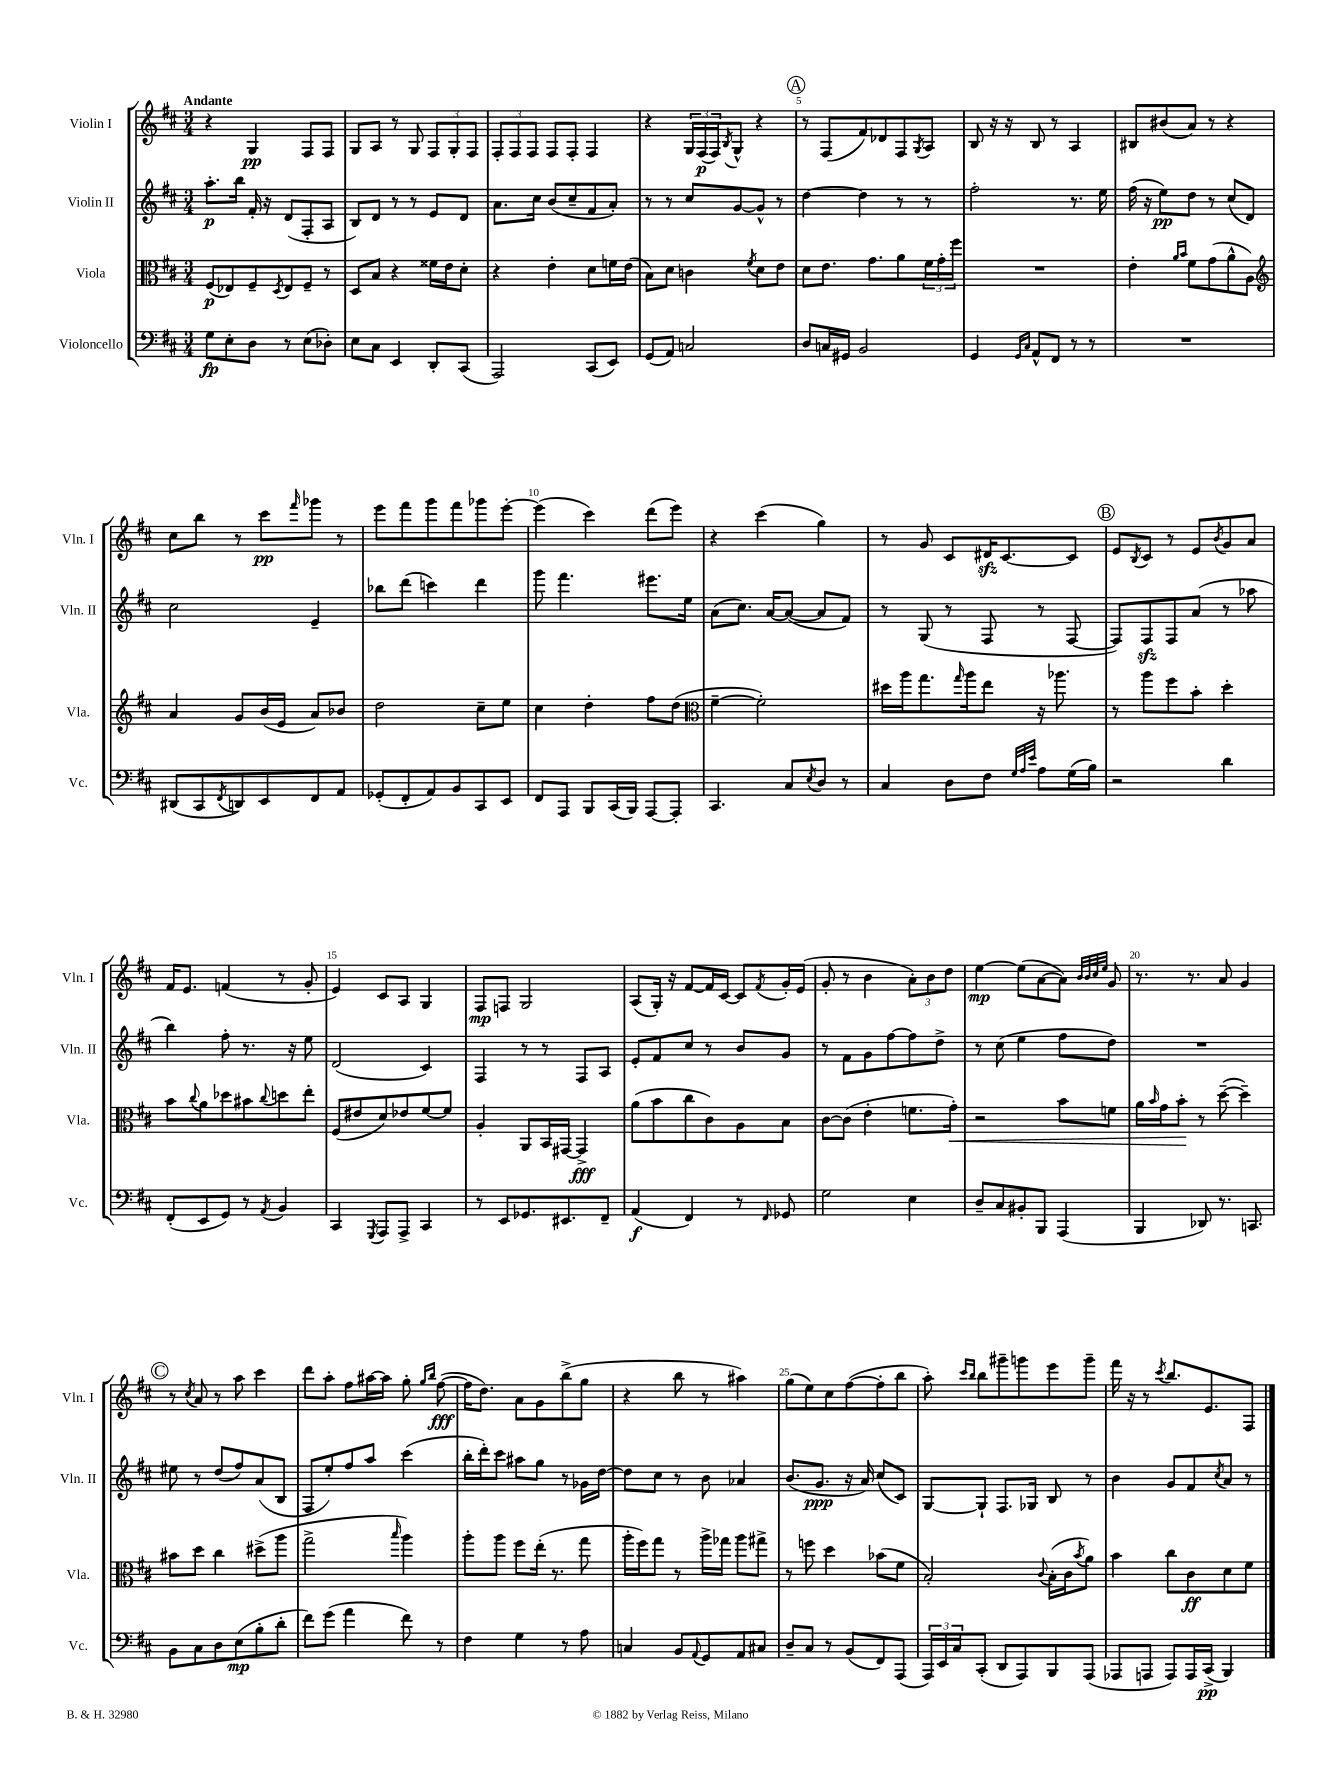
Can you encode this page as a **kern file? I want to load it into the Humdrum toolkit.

**kern	**kern	**kern	**kern
*staff4	*staff3	*staff2	*staff1
*clefF4	*clefC3	*clefG2	*clefG2
*k[f#c#]	*k[f#c#]	*k[f#c#]	*k[f#c#]
*M3/4	*M3/4	*M3/4	*M3/4
8G	(8F#	8.aa'	4r
8E'	8E-)	.	.
.	.	16bb	.
8D	8F#~	16f#'	4G
.	.	16r	.
.	8qD	.	.
8r	8E-	(8d	.
(8E	8F#~	8F#'	8F#
8D-')	8r	8A	8F#
=	=	=	=
8E	8D	8B)	8G
8C#	8B	8d	8A
4EE	4r	8r	8r
.	.	8r	8G
8DD'	16f##	8e	12F#
.	16e	.	.
.	.	.	12G'
(8CC#	8d'	8d	.
.	.	.	12F#
=	=	=	=
2AAA)	4r	8.a	12F#'
.	.	.	12F#
.	.	.	12F#
.	.	16cc#	.
.	4e'	(8b	8F#
.	.	8cc#~	8F#'
(8CC#	8d	8f#	4F#
8EE)	16f	8a')	.
.	(16e	.	.
=	=	=	=
(8GG	8B)	8r	4r
8AA)	8d	8r	.
2C	4c	8cc#	24G
.	.	.	(24F#
.	.	.	24F#)
.	.	.	8qB
.	.	[8g	8G^^
.	8qf#	.	.
.	8d	8g^^]	4r
.	8e	8r	.
=	=	=	=
8D	8d	[4dd	8r
16C	8.e	.	(8F#
16GG#	.	.	.
2BB	.	4dd]	8f#)
.	8.g	.	.
.	.	.	8d-
.	8a	8r	8F#
.	.	.	8qG
.	24f#	8r	8A
.	24g'	.	.
.	24ff#	.	.
=	=	=	=
4GG	2.r	2ff#'	8B
.	.	.	16r
.	.	.	16r
16qqGG	.	.	.
16qqC#	.	.	.
8AA^^	.	.	8B
8FF#	.	.	8r
8r	.	8.r	4A
8r	.	.	.
.	.	16ee	.
=	=	=	=
2.r	4e'	(16ff#	8B#
.	.	16r	.
.	.	8ee)	(8b#
.	16qqa	.	.
.	16qqb	.	.
.	8f#	8dd	8a)
.	(8g	8r	8r
.	8a^^	(8cc#	4r
.	8A)	8d)	.
=	=	=	=
*	*clefG2	*	*
(8DD#	4a	2cc#	8cc#
8CC#	.	.	8bb
8qFF#	.	.	.
8DD)	8g	.	8r
8EE	(16b	.	8ccc#
.	16e	.	.
.	.	.	16qqfff#
8FF#	8a)	4e~	8ggg-
8AA	8b-	.	8r
=	=	=	=
(8GG-'	2dd	8bb-	8eee
8FF#'	.	(8ddd	8fff#
8AA)	.	4ccc)	8ggg
8BB	.	.	8fff#
8CC#	8cc#~	4ddd	8ggg-
8EE	8ee	.	[8eee'
=	=	=	=
8FF#	4cc#	8ggg	(4eee]
8AAA	.	4.fff#	.
8BBB	4dd'	.	4ccc#)
(16CC#	.	.	.
16BBB)	.	.	.
[8AAA	8ff#	8.eee#	(8ddd
8AAA']	(8dd	.	8eee)
.	.	16ee	.
=	=	=	=
*	*clefC3	*	*
4.CC#	[4f#~	(8a	4r
.	.	8.cc#)	.
.	2f#'])	.	(4ccc#
.	.	[16a	.
8C#	.	(8a_	.
8qE	.	.	.
8D	.	8a]	4gg)
8r	.	8f#)	.
=	=	=	=
4C#	16dd#	8r	8r
.	16aa	.	.
.	8.gg	(8G	8g
8D	.	8r	8c#
.	16qqgg	.	.
.	16aa	.	.
8F#	8ee	8F#	16d#
.	.	.	[8.c#
32qqG	.	.	.
32qqA	.	.	.
32qqe	.	.	.
8A	16r	8r	.
.	8.aa-	.	.
(16G	.	[8F#	8c#]
16B)	.	.	.
=	=	=	=
2r	8r	8F#])	8e
.	.	.	8qB
.	8aa	8F#	8c#
.	8ff#	8F#	8r
.	8b'	(8a	8e
.	.	.	8qb
4d	4dd'	8r	8g
.	.	8aa-	8a
=	=	=	=
(8FF#'	8b	4bb)	16f#
.	.	.	8.e
.	8qqcc#	.	.
8EE	8a	.	.
8GG)	8dd-	8ff#'	(4f
8r	8b#	8.r	.
8qAA	8qqcc#	.	.
4BB	8dd	.	8r
.	.	16r	.
.	8ee'	8ee	8g'
=	=	=	=
4CC#	(8F#	(2d	4e)
.	8e#	.	.
8qGGG	.	.	.
8AAA	8d)	.	8c#
8AAA^	8e-	.	8A
4CC#	[8f#	4c#)	4G
.	8f#]	.	.
=	=	=	=
8r	4A'	4F#	8F#
8EE	.	.	8F
8.GG-	8AA	8r	2G
.	16BB	8r	.
8.EE#	[16GG#	.	.
.	4GG#^]	8F#	.
8FF#~	.	8A	.
=	=	=	=
(4AA	(8a	8e'	(8A
.	8b	8f#	16G')
.	.	.	16r
4FF#)	8cc#	8cc#	[8f#
.	8c#)	8r	16f#]
.	.	.	[16c#
8r	8A	8b	8c#]
16qqFF#	.	.	8qf#
8GG-	8B	8g	16g'
.	.	.	(16e
=	=	=	=
2G	[8c#	8r	8g'
.	(8c#]	8f#	8r
.	4e'	8g	4b
.	.	[8ff#	.
4E	8.f	8ff#]	12a')
.	.	.	12b
.	.	8dd^	.
.	.	.	12dd
.	16g')	.	.
=	=	=	=
8D~	2r	8r	[4ee
8C#	.	(8cc#	.
8BB#'	.	4ee	(8ee]
8BBB	.	.	[8a
(4AAA	8b	8ff#	8a])
.	.	.	32qqb
.	.	.	32qqb
.	.	.	32qqcc#
.	.	.	32qqee
.	8f	8dd)	8g
=	=	=	=
4BBB	16a	2.r	8.r
.	16qqb	.	.
.	16g	.	.
.	8b'	.	.
.	.	.	8.r
8DD-)	8r	.	.
8.r	([8dd~	.	8a
.	4dd~])	.	4g
8.CC	.	.	.
=	=	=	=
8BB	8b#	8ee#	8r
.	.	.	8qcc#
8C#	8dd	8r	8a
8D	4cc#	(8dd	8r
(8E	.	8ff#)	8aa
8B'	(8dd#^	(8a	4ccc#
8d'	8aa	8B	.
=	=	=	=
8f#)	2gg^	8F#	8ddd
(8g	.	8ee')	8aa'
4a	.	8ff#	8ff#
.	.	8aa	[16aa#
.	.	.	16aa#]
.	16qqbb	.	.
8f#)	4aa)	(4ccc#	8gg'
.	.	.	16qqgg
.	.	.	16qqbb
8r	.	.	([8ff#
=	=	=	=
4F#	8aa'	16bb'	16ff#]
.	.	16ddd')	8.dd)
.	8aa	8ccc#	.
4G	8ff#	8aa#	8a
.	(16ee'	8gg	8g
.	8.r	.	.
8r	.	8r	(8bb^
8A	8gg	16g-	8gg
.	.	[16dd	.
=	=	=	=
4C	16aa'	8dd]	4r
.	16ff#)	.	.
.	8gg	8cc#	.
8BB	8r	8r	8bb
8qqAA	.	.	.
8GG	16aa^	8b	8r
.	16gg-	.	.
8AA	8aa	4a-	4aa#)
8C#	8gg#^	.	.
=	=	=	=
8D~	8r	(8.b	(8gg
8C#	8ff	.	8ee)
.	.	8.g	.
8r	4dd	.	8cc#
(8BB	.	16r	([8ff#
.	.	16a)	.
8FF#)	(8b-	(8cc#	8ff#']
(8AAA	8f#	8c#)	8bb
=	=	=	=
24AAA)	2B')	[8G	8aa')
24EE	.	.	.
24C#	.	.	.
.	.	.	16qqccc#
.	.	.	16qqbb
(8CC#'	.	8G`]	8bb
8DD	.	8.F#	8ggg#~
8AAA)	.	.	8ggg
.	.	16G-	.
.	8qqc#	.	.
8BBB	(16B'	8B	8eee
.	16c#	.	.
.	8qb	.	.
(8AAA	8a)	8r	8ggg~
=	=	=	=
8AAA-	4b	4b	16fff#
.	.	.	16r
8AAA	.	.	8r
.	.	.	8qccc#
8AAA)	8cc#	8g	8.bb
16AAA	8c#	8f#	.
(16CC#^	.	.	8.e
.	.	8qcc#	.
4BBB)	8d	8a	.
.	8f#	8r	8F#
==	==	==	==
*-	*-	*-	*-
